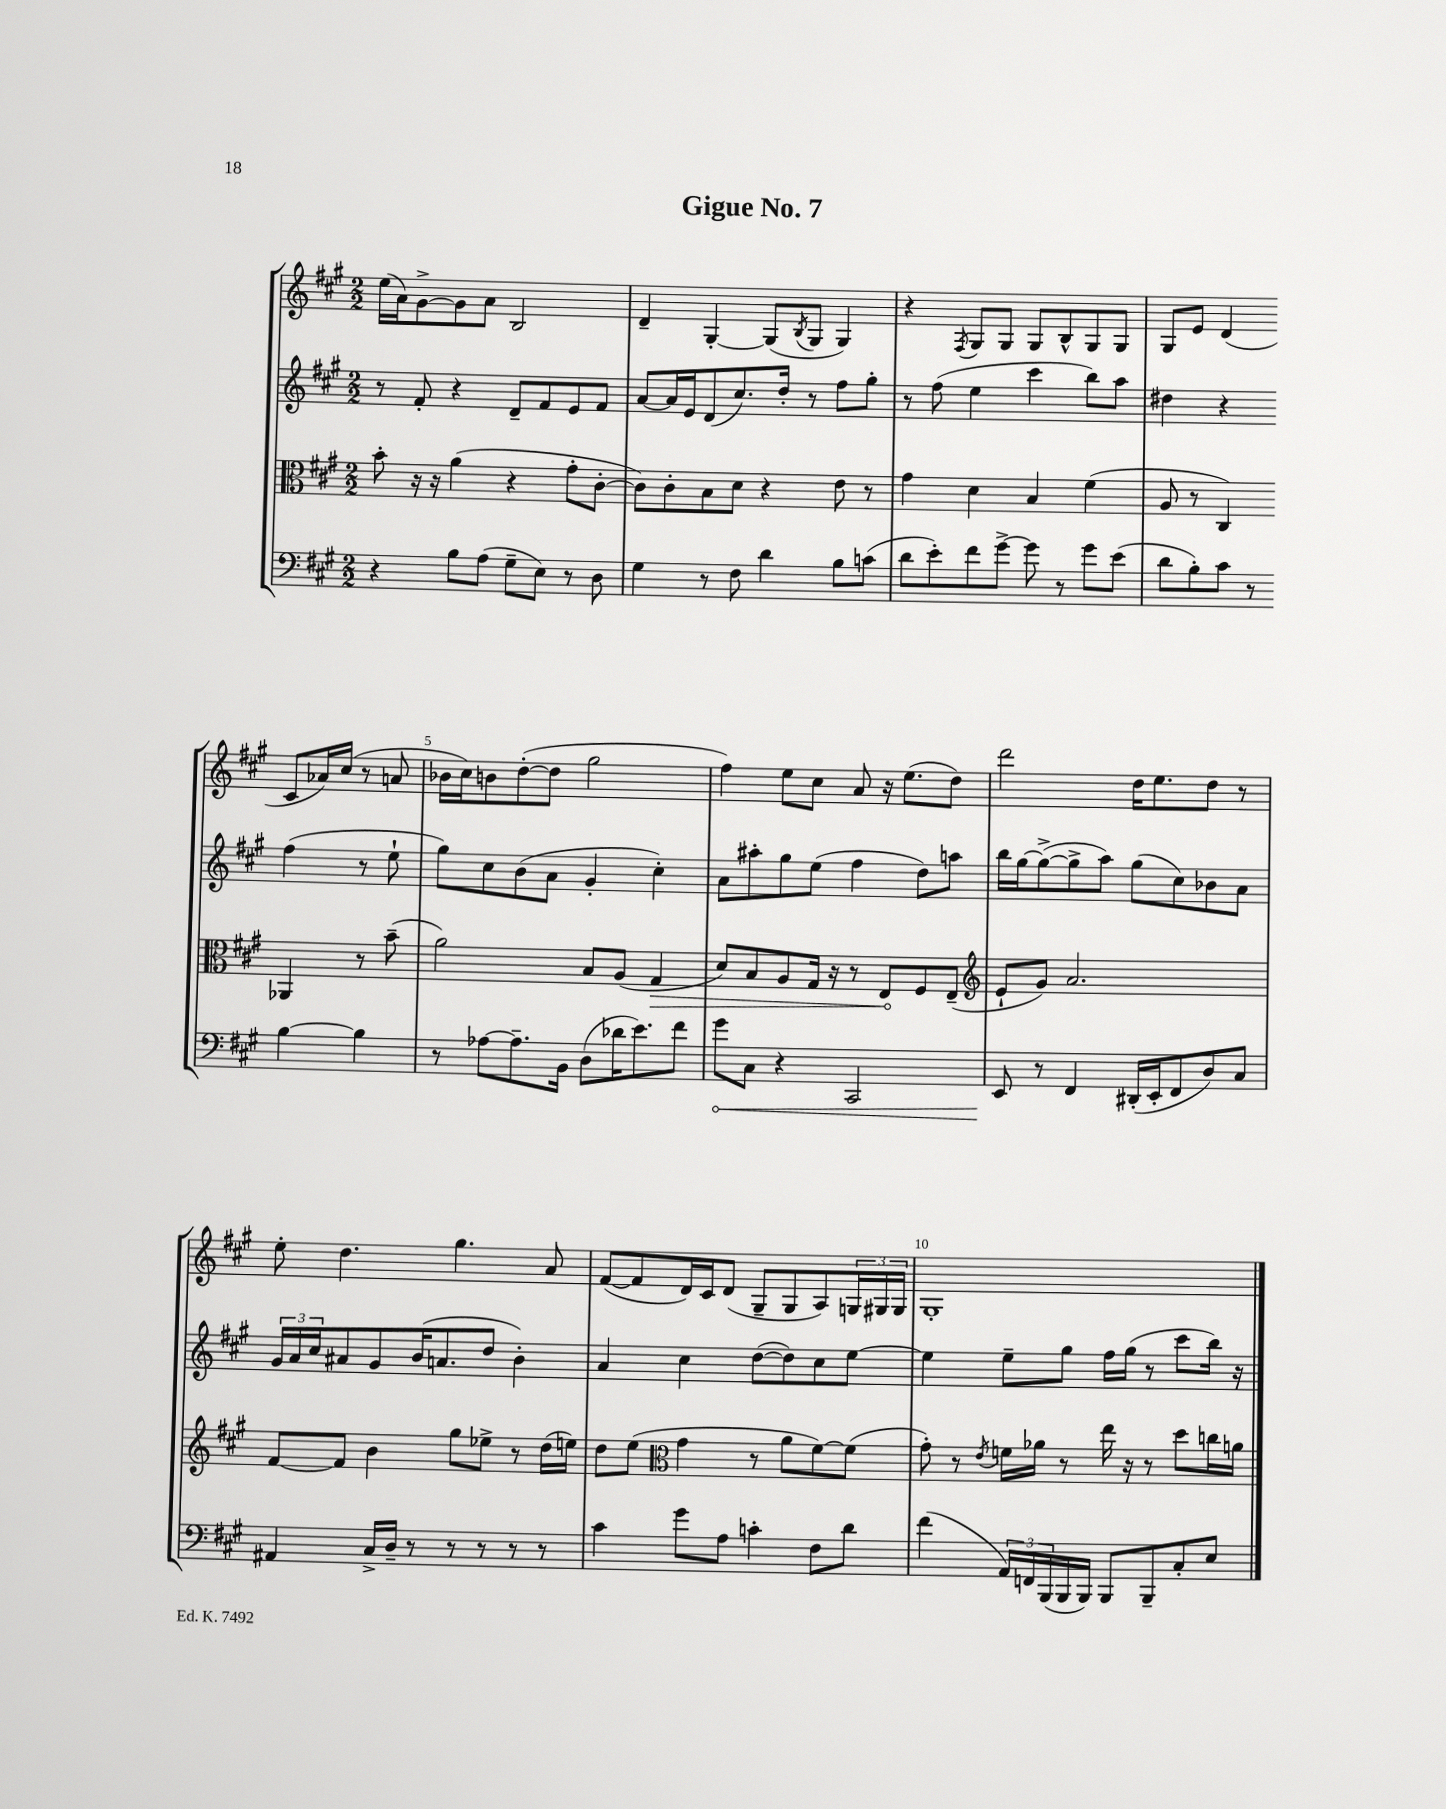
\header { title = "Gigue No. 7" }
<<
\new StaffGroup <<
\new Staff = "s0" {
    \clef treble \key a \major \numericTimeSignature \time 2/2
    e''16( a'16) gis'8~-> gis'8 a'8 b2 |
    d'4-- gis4~-. gis8( \acciaccatura { b8 } gis8 gis4) |
    r4 \acciaccatura { fis8 } gis8 gis8 gis8 b8-^ gis8 gis8 |
    gis8 e'8 d'4( cis'8 aes'16) cis''16( r8 a'8 |
    bes'16 cis''16) b'8 d''8~-.( d''8 gis''2 |
    fis''4) e''8 cis''8 a'8 r16 e''8.( d''8) |
    d'''2 d''16 e''8. d''8 r8 |
    e''8-. d''4. gis''4. a'8 |
    fis'8~( fis'8 d'16) cis'16 d'8( gis8-- gis8 a8) \tuplet 3/2 { g16 gis16 gis16 } |
    gis1-. \bar "|." |
}
\new Staff = "s1" {
    \clef treble \key a \major \numericTimeSignature \time 2/2
    r8 fis'8-. r4 d'8-- fis'8 e'8 fis'8 |
    a'8~ a'16 e'16 d'8( cis''8.) d''16-. r8 fis''8 gis''8-. |
    r8 fis''8( e''4 cis'''4 b''8) a''8 |
    dis''4 r4 fis''4( r8 e''8-! |
    gis''8) cis''8 b'8( a'8 gis'4-. cis''4-.) |
    a'8 ais''8-. gis''8 e''8( fis''4 d''8) a''8 |
    b''16 gis''16~ gis''8~->( gis''8-> a''8) gis''8( cis''8) bes'8 a'8 |
    \tuplet 3/2 { gis'16 a'16 cis''16 } ais'8 gis'8 b'16( a'8. d''8 b'4-.) |
    a'4 cis''4 d''8~( d''8) cis''8 e''8~ |
    e''4 e''8-- gis''8 fis''16 gis''16( r8 cis'''8 b''16) r16 \bar "|." |
}
\new Staff = "s2" {
    \clef alto \key a \major \numericTimeSignature \time 2/2
    b'8-. r16 r16 a'4( r4 gis'8-. cis'8~-. |
    cis'8) cis'8-. b8 d'8 r4 e'8 r8 |
    gis'4 d'4 b4 fis'4( |
    a8 r8 cis4) aes,4 r8 b'8--( |
    a'2) b8 a8( \once \override Hairpin.circled-tip = ##t gis4\> |
    d'8) b8 a8 gis16 r16 r8 e8\! fis8 e8--( |
    \clef treble e'8-! gis'8) a'2. |
    fis'8~ fis'8 b'4 gis''8 ees''8-> r8 d''16( e''16) |
    d''8 e''8( \clef alto gis'4 r8 a'8 fis'8~) fis'8( |
    gis'8-.) r8 \acciaccatura { e'8 } f'16 aes'16 r8 e''16 r16 r8 d''8 c''16 a'16 \bar "|." |
}
\new Staff = "s3" {
    \clef bass \key a \major \numericTimeSignature \time 2/2
    r4 b8 a8( gis8-- e8) r8 d8 |
    gis4 r8 fis8 d'4 b8 c'8( |
    d'8 e'8-.) fis'8 gis'8~-> gis'8 r8 gis'8 e'8( |
    d'8 b8-.) cis'8 r8 b4~ b4 |
    r8 aes8~ aes8.-- b,16 d8( des'16 e'8.) fis'8 |
    \once \override Hairpin.circled-tip = ##t gis'8\< cis8 r4 cis,2 |
    e,8\! r8 fis,4 dis,16-.( e,16-. fis,8 d8) cis8 |
    ais,4 cis16-> d16-- r8 r8 r8 r8 r8 |
    cis'4 gis'8 a8 c'4-. fis8 d'8 |
    fis'4( \tuplet 3/2 { a,16) f,16 b,,16( } b,,16 b,,16) b,,8 b,,8-- cis8-. e8 \bar "|." |
}
>>
>>
\layout { \context { \Score \override BarNumber.break-visibility = ##(#f #t #t) barNumberVisibility = #(every-nth-bar-number-visible 5) } }
